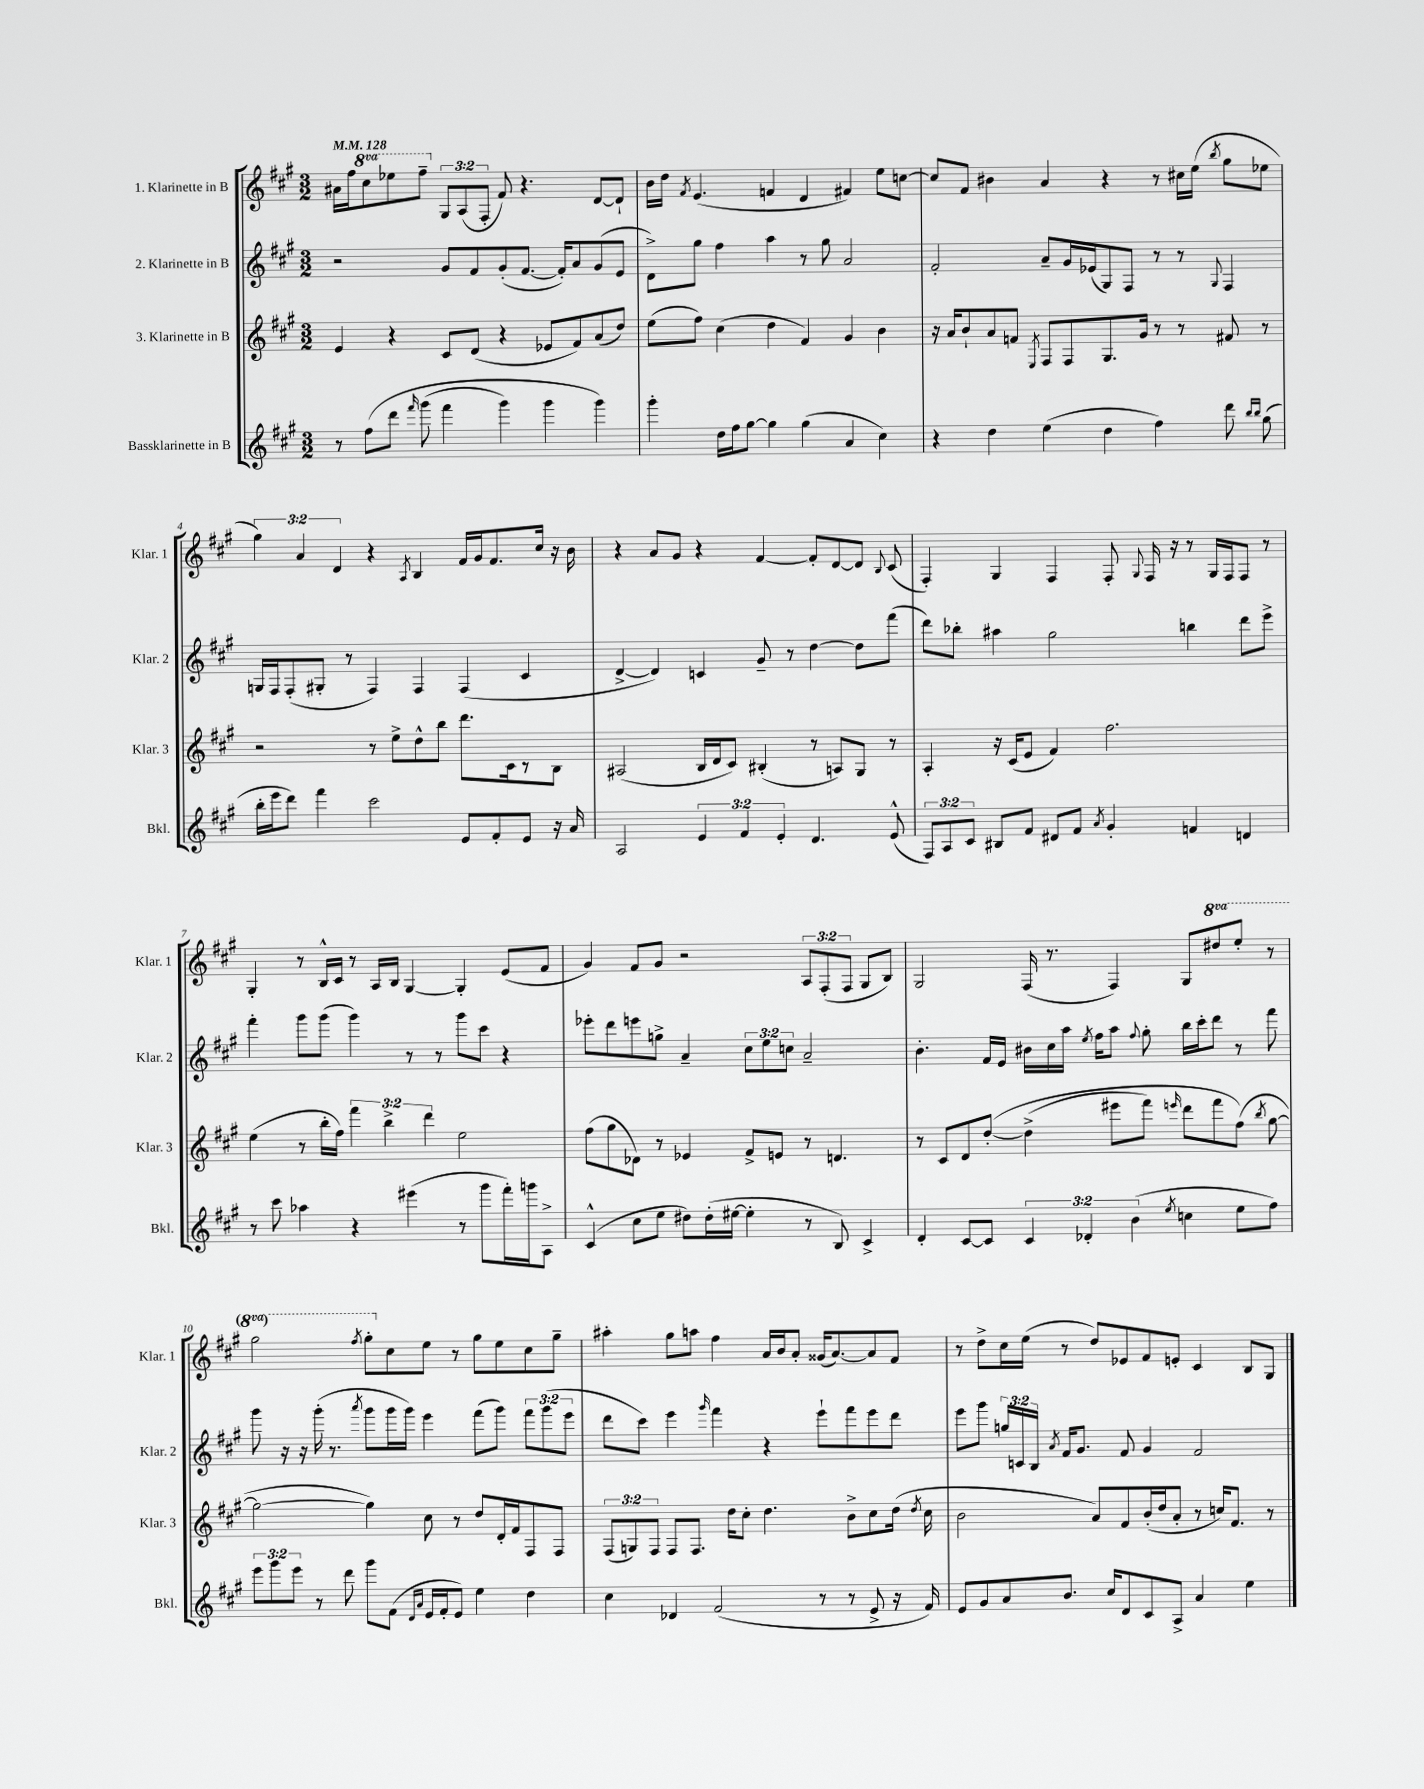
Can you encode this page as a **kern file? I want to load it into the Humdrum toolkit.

**kern	**kern	**kern	**kern
*part4	*part3	*part2	*part1
*staff4	*staff3	*staff2	*staff1
*I"Bassklarinette in B	*I"3. Klarinette in B	*I"2. Klarinette in B	*I"1. Klarinette in B
*I'Bkl.	*I'Klar. 3	*I'Klar. 2	*I'Klar. 1
*clefG2	*clefG2	*clefG2	*clefG2
*k[f#c#g#]	*k[f#c#g#]	*k[f#c#g#]	*k[f#c#g#]
*M3/2	*M3/2	*M3/2	*M3/2
*MM128	*MM128	*MM128	*MM128
=1	=1	=1	=1
8r	4e/	2r	16a#X\LL
.	.	.	16ff#\J
*	*	*	*8va
(8ff#\L	.	.	8ccc#\
8ddd\J	4r	.	8eee-X\
16qqfff#/	.	.	.
(8ggg#\	.	.	8fff#~\J
*	*	*	*X8va
4fff#\	8c#/L	8g#/L	12G#/L
.	.	.	(12A/
.	(8d/J	8f#/	.
.	.	.	12F#'/J
4ggg#\)	4r	(8g#'/	8f#/)
.	.	[8.f#/J	4.r
4ggg#\	8e-X/L	.	.
.	.	16f#'/KL])	.
.	8f#/)	8a/	.
4ggg#\)	(8a/	(8g#/	[8d/L
.	8dd/J)	8e/J	8d`/J]
=2	=2	=2	=2
4ggg#'\	(8ee\L	8d^\L)	16b\LL
.	.	.	16dd\JJ
.	.	.	8qf#/
.	8ff#\J)	8gg#\J	(4.e/
16dd\LL	(4cc#\	4ff#\	.
16ff#\J	.	.	.
[8gg#\J	.	.	.
4gg#\]	4dd\	4aa\	4fn/
(4gg#\	4f#/)	8r	4d/
.	.	8gg#\	.
4a/	4g#/	2a/	4f#X/)
4cc#\)	4b\	.	8ee\L
.	.	.	[8ccn\J
=3	=3	=3	=3
4r	16r	2f#'/	8cc/L]
.	16a/KL	.	.
.	8b`/	.	8f#/J
4dd\	8a/	.	4b#X\
.	8fn/J	.	.
.	8qE/	.	.
(4ee\	8F#/L	8a~/L	4a/
.	8F#/	16g#/L	.
.	.	(16e-X/J	.
4dd\	8.G#/	8G#/)	4r
.	.	8F#/J	.
.	16g#/Jk	.	.
4ff#\)	8r	8r	8r
.	8r	8r	16cc#X\LL
.	.	.	(16ee\JJ
.	.	8qqG#/	8qbb/
8ddd\	8f#X/	4F#/	8gg#\L
16qqbb/LL	.	.	.
16qqbb/JJ	.	.	.
(8gg#\	8r	.	8ee-X\J
!!LO:LB:g=z
=4	=4	=4	=4
16bb'\LL	2r	16Gn/LL	6gg#\)
16eee\J	.	16F#/J	.
8ddd\J)	.	(8F#'/	.
.	.	.	6a/
4fff#\	.	8G#X'/J	.
.	.	.	6d/
.	.	8r	.
2ccc#\	8r	4F#/)	4r
.	8ee^\L	.	.
.	.	.	8qA/
.	8dd^^\	4F#/	4B/
.	8bb\J	.	.
8e/L	8.ddd\L	(4F#/	16f#/LL
.	.	.	16g#/J
8f#'/	.	.	8.f#/
.	16c#\k	.	.
8e/J	8r	4c#/	.
.	.	.	16cc#/Jk
16r	8B\J	.	16r
16a/	.	.	16b\
=5	=5	=5	=5
2A/	(2A#X/	[4d^/	4r
.	.	4d/])	8a/L
.	.	.	8g#/J
6e/	16B/LL	4cn/	4r
.	16d/J	.	.
.	8c#/J)	.	.
6f#/	.	.	.
.	(4B#X'/	8g#~/	[4f#/
6e'/	.	.	.
.	.	8r	.
4.d/	8r	[4dd\	8f#'/L]
.	8An/L)	.	[8d/
.	8G#/J	8dd\L]	8d/J]
.	.	.	8qqB/
(8e^^/	8r	(8fff#\J	(8c#/
=6	=6	=6	=6
12F#/L)	4A'/	8ddd\L)	4F#'/)
12A/	.	.	.
.	.	8bb-X'\J	.
12c#/J	.	.	.
8B#X/L	16r	4aa#X\	4G#/
.	(16c#/KL	.	.
8f#/J	8e/J	.	.
8d#X/L	4f#/)	2gg#\	4F#/
8f#/J	.	.	.
8qa/	.	.	.
4g#'/	2.ff#\	.	8F#'/
.	.	.	8qqG#/
.	.	.	16F#/
.	.	.	16r
4fn/	.	4bbn\	8r
.	.	.	16G#/LL
.	.	.	16F#/J
4dn/	.	8ddd\L	8F#/J
.	.	8eee^\J	8r
!!LO:LB:g=z
=7	=7	=7	=7
8r	(4ee\	4fff#'\	4G#'/
8ccc#\	.	.	.
4aa-X\	8r	8ggg#\L	8r
.	16bb'\LL	(8ggg#\J	16B^^/LL
.	16ff#\JJ)	.	16c#/JJ
4r	6fff#\	4ggg#\)	8r
.	.	.	16A/LL
.	6bb^\	.	.
.	.	.	16B/JJ
(4eee#X\	.	8r	[4G#/
.	6ddd\	.	.
.	.	8r	.
8r	2ee\	8ggg#\L	4G#'/]
8ggg#\L	.	8ccc#\J	.
16fff#'\L)	.	4r	(8e/L
16gggn\J	.	.	.
8A^\J	.	.	8f#/J
=8	=8	=8	=8
(4c#^^/	(8ff#\L	8eee-X'\L	4g#/)
.	8gg#\	8ddd\	.
8cc#\L	8d-X\J)	8eeen\	8f#/L
8ee\J	8r	8ggn^\J	8g#/J
8dd#X\L)	4e-X/	4a~/	2r
(16dd#'\L	.	.	.
[16ee#X\JJ	.	.	.
4ee#'\]	8f#^/L	12cc#\L	.
.	.	12ee\	.
.	8en/J	.	.
.	.	12ccn\J	.
8r	8r	2a~/	12A/L
.	.	.	(12F#'/
8B/)	4.dn/	.	.
.	.	.	12F#/J
4c#^/	.	.	8G#/L
.	.	.	8B/J)
=9	=9	=9	=9
4d'/	8r	4.b'\	2G#/
.	8c#/L	.	.
[8c#/L	8d/	.	.
8c#/J]	([8dd'/J	16f#/LL	.
.	.	16e/JJ	.
6c#/	(4dd^\]	16b#X\LL	(16F#/
.	.	16cc#\	8.r
.	.	16aa\JJ	.
6d-X'/	.	.	.
.	.	8qee/	.
.	.	16ff#\KL	.
.	8eee#X\L	8aa\J	4F#/)
(6b\	.	.	.
.	.	8qqff#/	.
.	8fff#\J)	8gg#'\	.
8qee/	16qqeeen/	.	.
4ccn\	8ddd\L	16bb\LL	8G#/L
.	.	16ccc#'\J	.
*	*	*	*8va
.	8fff#\	8ddd\J	8ddd#X/
8ee\L	(8ff#\J)	8r	8eee'/J
.	8qbb/	.	.
8ff#\J)	[8gg#\	8fff#\	8r
!!LO:LB:g=z
=10	=10	=10	=10
12eee\L	2gg#\_	8ggg#\	2ggg#\
12ggg#\	.	.	.
.	.	16r	.
12eee\J	.	.	.
.	.	16r	.
8r	.	(16ggg#'\	.
.	.	8.r	.
8ddd\	.	.	.
.	.	8qaaa/	8qfff#/
8ggg#\L	4gg#\])	8ggg#\L	8ggg#'\L
*	*	*	*X8va
(8f#\J	.	16ggg#\L	8cc#\
.	.	16ggg#\JJ)	.
16qqd/LL	.	.	.
16qqa/JJ	.	.	.
16e/LL	8cc#\	4eee\	8ee\J
16f#'/J	.	.	.
8e/J)	8r	.	8r
4ee\	8dd/L	(8fff#\L	8gg#\L
.	16d'/L	8ggg#\J)	8ee\
.	16f#/J	.	.
4dd\	8F#/	12fff#\L	8cc#\
.	.	(12ggg#\	.
.	8F#/J	.	8gg#~\J
.	.	12eee\J	.
=11	=11	=11	=11
4cc#\	(12F#/L	8ddd\L	4aa#X'\
.	12Gn/)	.	.
.	.	8ccc#\J)	.
.	12F#/J	.	.
4d-X/	8F#/L	4eee\	8gg#\L
.	8.F#/J	.	8aan\J
.	.	16qqggg#/	.
(2f#/	.	4fff#\	4ff#\
.	16dd\KL	.	.
.	8cc#'\J	.	.
.	4.dd\	4r	16a/LL
.	.	.	16b/J
.	.	.	8a'/J
8r	.	8eee`\L	(16g##X/KL
.	.	.	[8.a/)
8r	8b^\L	8fff#\	.
8e^/	8cc#\	8eee\	8a/]
16r	(16dd\Jk	8ddd\J	8f#/J
.	8qdd/	.	.
16f#/)	16cc#\	.	.
=12	=12	=12	=12
8e/L	2b\	8eee\L	8r
8g#/	.	8ggg#\J	8dd^\L
8a/	.	24ggn/LL	16cc#\L
.	.	24cn/	.
.	.	.	(16ee\JJ
.	.	24B/JJ	.
.	.	8qa/	.
8.b/J	.	16f#/KL	8r
.	.	8.g#/J	.
.	8a/L)	.	8dd/L)
16cc#/KL	.	.	.
8d/	8f#/	8f#/	8e-X/
8c#/	(16b'/L	4g#/	8f#/
.	16dd/J	.	.
8A^/J	8a'/J	.	8en'/J
4a/	8r	2f#/	4c#/
.	16ccn/KL)	.	.
.	8.f#/J	.	.
4ee\	.	.	8B/L
.	8r	.	8G#/J
==	==	==	==
*-	*-	*-	*-
